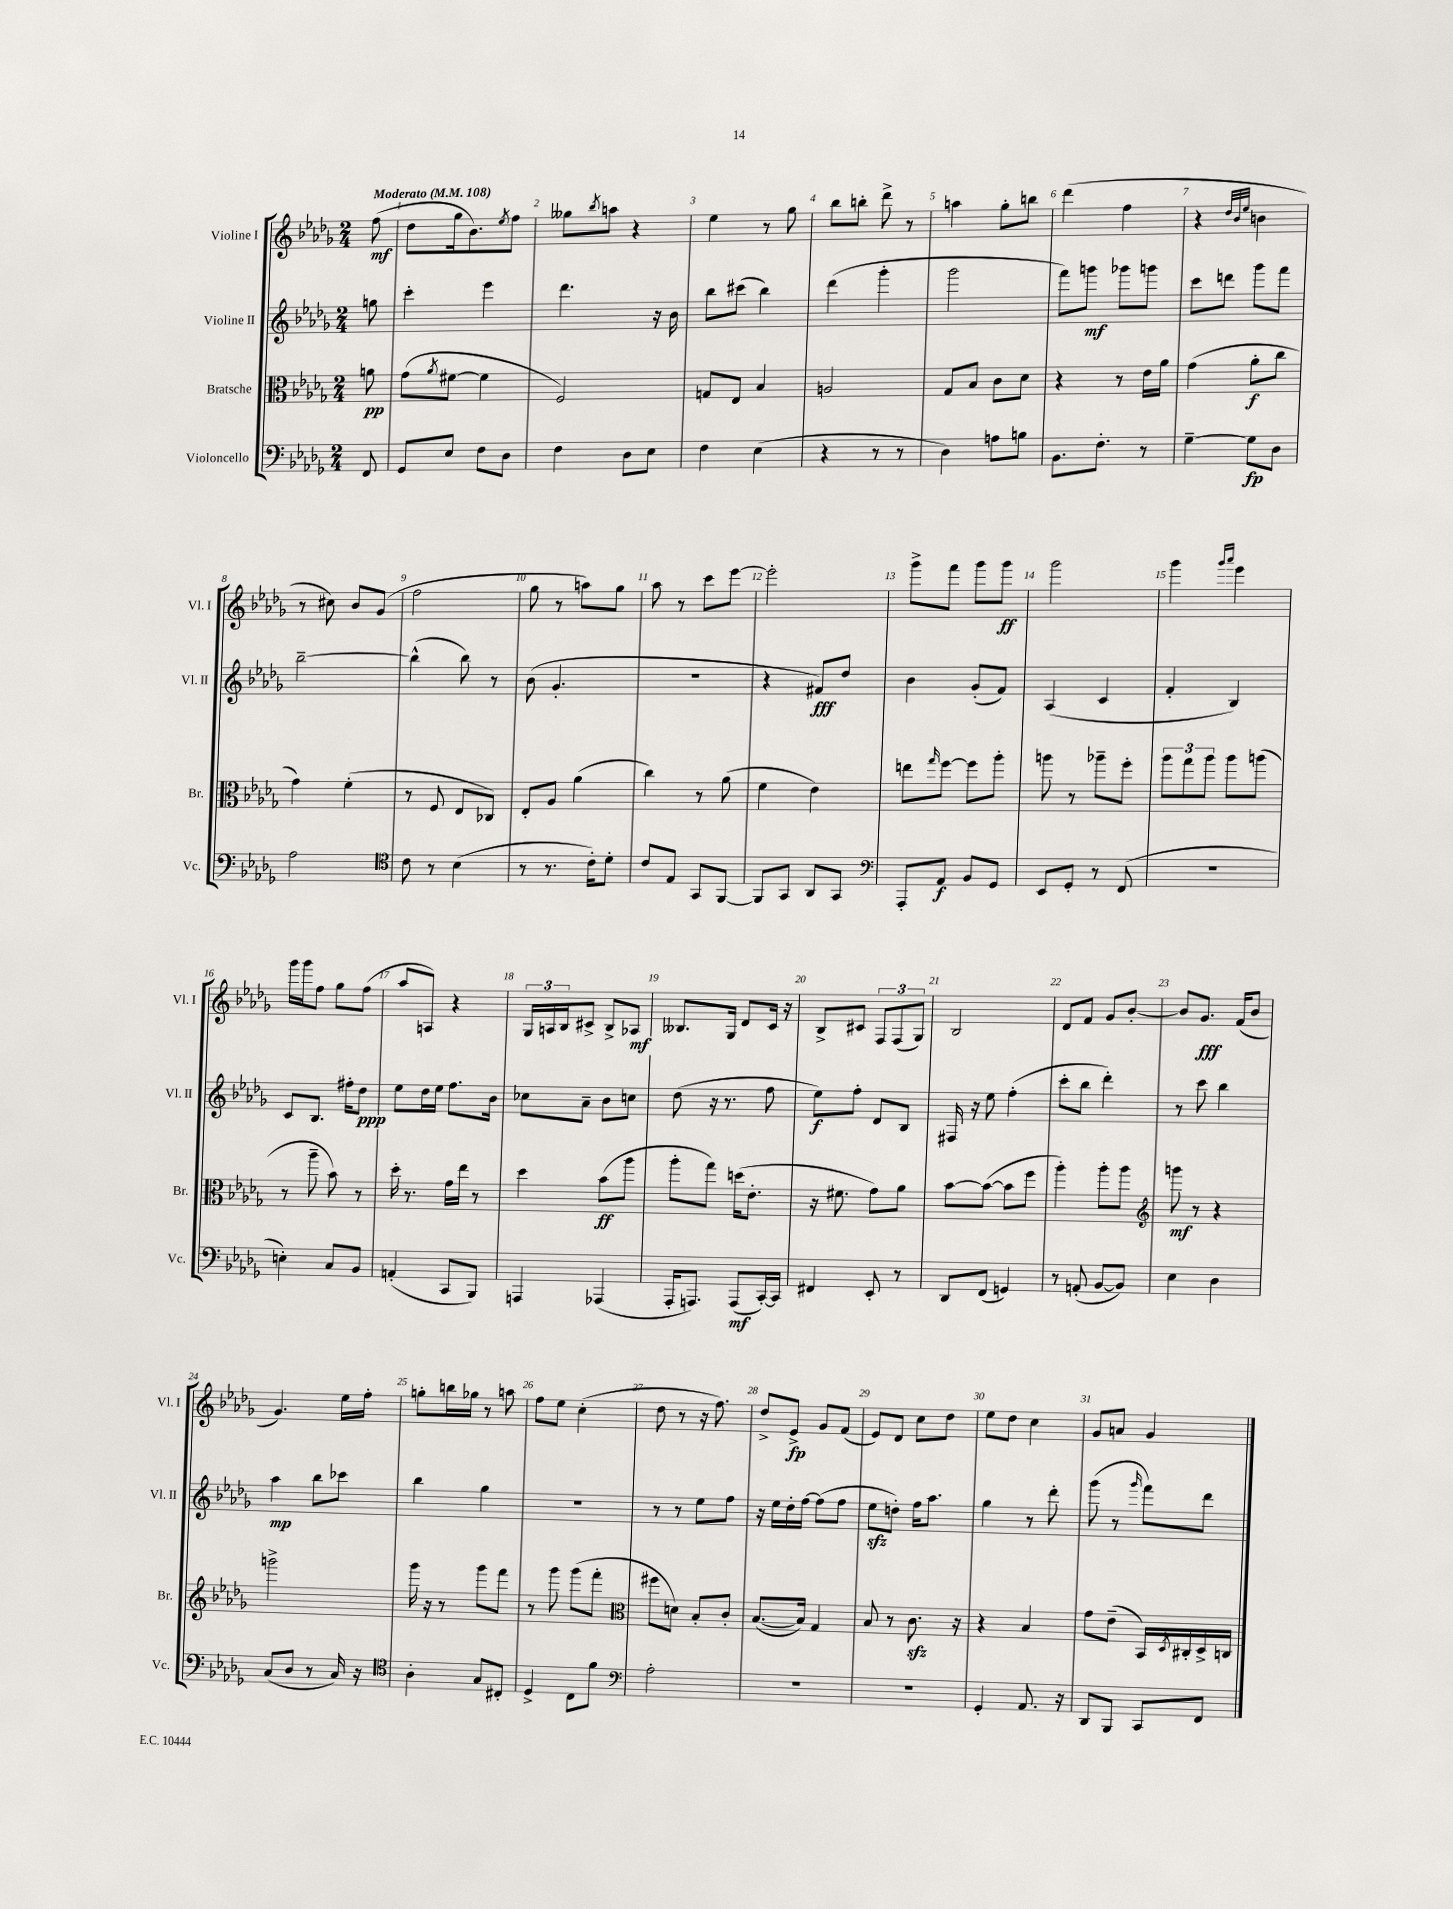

**kern	**dynam	**kern	**dynam	**kern	**dynam	**kern	**dynam
*part4	*part4	*part3	*part3	*part2	*part2	*part1	*part1
*staff4	*staff4	*staff3	*staff3	*staff2	*staff2	*staff1	*staff1
*I"Violoncello	*	*I"Bratsche	*	*I"Violine II	*	*I"Violine I	*
*I'Vc.	*	*I'Br.	*	*I'Vl. II	*	*I'Vl. I	*
*clefF4	*	*clefC3	*	*clefG2	*	*clefG2	*
*k[b-e-a-d-g-]	*	*k[b-e-a-d-g-]	*	*k[b-e-a-d-g-]	*	*k[b-e-a-d-g-]	*
*M2/4	*	*M2/4	*	*M2/4	*	*M2/4	*
*MM108	*	*MM108	*	*MM108	*	*MM108	*
=	=	=	=	=	=	=	=
!	!	!	!	!	!	!LO:TX:a:B:t=Moderato	!
8FF/	.	8an\	pp	8ggn\	.	(8ff\	mf
=1	=1	=1	=1	=1	=1	=1	=1
8GG-/L	.	(8g-\L	.	4ccc'\	.	8dd-\L	.
.	.	8qa-/	.	.	.	.	.
8E-/J	.	[8f#X\J	.	.	.	16gg-\k	.
.	.	.	.	.	.	8.b-\)	.
8F\L	.	4f#\]	.	4eee-\	.	.	.
.	.	.	.	.	.	8qee-/	.
8D-\J	.	.	.	.	.	8ff\J	.
=2	=2	=2	=2	=2	=2	=2	=2
4F\	.	2F/)	.	4.ddd-\	.	8gg--X\L	.
.	.	.	.	.	.	8qbb-/	.
.	.	.	.	.	.	8aan\J	.
8D-\L	.	.	.	.	.	4r	.
8E-\J	.	.	.	16r	.	.	.
.	.	.	.	16b-\	.	.	.
=3	=3	=3	=3	=3	=3	=3	=3
4F\	.	8Gn/L	.	8bb-\L	.	4ee-\	.
.	.	8E-/J	.	(8ccc#X\J	.	.	.
(4E-\	.	4B-/	.	4bb-\)	.	8r	.
.	.	.	.	.	.	8gg-\	.
=4	=4	=4	=4	=4	=4	=4	=4
4r	.	2An/	.	(4ddd-\	.	8bb-\L	.
.	.	.	.	.	.	8bbn'\J	.
8r	.	.	.	4ggg-'\	.	8ddd-^\	.
8r	.	.	.	.	.	8r	.
=5	=5	=5	=5	=5	=5	=5	=5
4D-\)	.	8G-/L	.	2ggg-\	.	4aan\	.
.	.	8B-/J	.	.	.	.	.
8An\L	.	8c\L	.	.	.	8gg-'\L	.
8Bn\J	.	8d-\J	.	.	.	8bbn\J	.
=6	=6	=6	=6	=6	=6	=6	=6
8.BB-\L	.	4r	.	8fff\L)	.	(4ddd-\	.
.	.	.	.	8gggn\J	mf	.	.
8.F'\J	.	.	.	.	.	.	.
.	.	8r	.	8ggg-X\L	.	4ff\	.
8r	.	16e-\LL	.	8gggn\J	.	.	.
.	.	16a-\JJ	.	.	.	.	.
=7	=7	=7	=7	=7	=7	=7	=7
[4G-~\	.	(4g-\	.	8ccc\L	.	4r	.
.	.	.	.	8dddn\J	.	.	.
.	.	.	.	.	.	32qqdd-/LLL	.
.	.	.	.	.	.	32qqb-/	.
.	.	.	.	.	.	32qqee-/JJJ	.
8G-\L]	fp	8a-'\L	f	8ggg-\L	.	4bn\	.
8D-\J	.	8cc\J	.	8fff\J	.	.	.
!!LO:LB:g=z
=8	=8	=8	=8	=8	=8	=8	=8
2A-\	.	4g-\)	.	[2bb-~\	.	8r	.
.	.	.	.	.	.	8cc#X\)	.
.	.	(4f'\	.	.	.	8b-/L	.
.	.	.	.	.	.	(8g-/J	.
=9	=9	=9	=9	=9	=9	=9	=9
*clefC4	*	*	*	*	*	*	*
8c\	.	8r	.	(4bb-^^\]	.	2ff\	.
8r	.	8F/	.	.	.	.	.
(4B-\	.	8E-/L	.	8bb-\)	.	.	.
.	.	8C-X/J)	.	8r	.	.	.
=10	=10	=10	=10	=10	=10	=10	=10
8r	.	8E-'/L	.	(8b-\	.	8gg-\	.
8.r	.	8A-/J	.	4.g-'/	.	8r	.
.	.	(4a-\	.	.	.	8aan\L)	.
16c'\KL)	.	.	.	.	.	.	.
8d-'\J	.	.	.	.	.	8gg-\J	.
=11	=11	=11	=11	=11	=11	=11	=11
8c/L	.	4cc\)	.	2r	.	8aa-\	.
8E-/J	.	.	.	.	.	8r	.
8GG-/L	.	8r	.	.	.	8ccc\L	.
[8FF/J	.	(8a-\	.	.	.	[8eee-\J	.
=12	=12	=12	=12	=12	=12	=12	=12
8FF/L]	.	4f\	.	4r	.	2eee-'\]	.
8GG-/J	.	.	.	.	.	.	.
8AA-/L	.	4e-\)	.	8f#X/L)	fff	.	.
8GG-/J	.	.	.	8dd-/J	.	.	.
=13	=13	=13	=13	=13	=13	=13	=13
*clefF4	*	*	*	*	*	*	*
8AAA-'/L	.	8een\L	.	4b-\	.	8ggg-^\L	.
.	.	16qqgg-/	.	.	.	.	.
8AA-/J	f	[8ff\J	.	.	.	8fff\J	.
8BB-/L	.	8ff\L]	.	(8g-'/L	.	8ggg-\L	.
8GG-/J	.	8aa-'\J	.	8f/J)	.	8ggg-\J	ff
=14	=14	=14	=14	=14	=14	=14	=14
8EE-/L	.	8aan\	.	(4A-/	.	2ggg-\	.
8GG-'/J	.	8r	.	.	.	.	.
8r	.	8aa-X~\L	.	4c/	.	.	.
(8FF/	.	8ff'\J	.	.	.	.	.
=15	=15	=15	=15	=15	=15	=15	=15
2r	.	12aa-\L	.	4f'/	.	4ggg-\	.
.	.	12gg-\	.	.	.	.	.
.	.	12aa-\J	.	.	.	.	.
.	.	.	.	.	.	16qqggg-/LL	.
.	.	.	.	.	.	16qqaaa-/JJ	.
.	.	8aa-\L	.	4B-/)	.	4eee-\	.
.	.	(8aan\J	.	.	.	.	.
!!LO:LB:g=z
=16	=16	=16	=16	=16	=16	=16	=16
4En'\)	.	8r	.	8c/L	.	16ggg-\LL	.
.	.	.	.	.	.	16ggg-\J	.
.	.	8aa-~\	.	8.B-/J	.	8ff\J	.
8C/L	.	8b-\)	.	.	.	8gg-\L	.
.	.	.	.	16ff#X'\KL	.	.	.
8BB-/J	.	8r	.	8dd-\J	ppp	(8ff\J	.
=17	=17	=17	=17	=17	=17	=17	=17
(4AAn'/	.	16dd-'\	.	8ee-\L	.	8aa-/L	.
.	.	8.r	.	.	.	.	.
.	.	.	.	16dd-\L	.	8An/J)	.
.	.	.	.	16ee-\JJ	.	.	.
8CC/L	.	16g-\LL	.	8.ff\L	.	4r	.
.	.	16ee-\JJ	.	.	.	.	.
8BBB-/J)	.	8r	.	.	.	.	.
.	.	.	.	16b-\Jk	.	.	.
=18	=18	=18	=18	=18	=18	=18	=18
4AAAn/	.	4dd-\	.	8cc-X\L	.	24G-/LL	.
.	.	.	.	.	.	24An/	.
.	.	.	.	.	.	24B-/J	.
.	.	.	.	8a-~\J	.	8c#X^/J	.
(4AAA-X/	.	(8b-\L	ff	8b-\L	.	8B-^/L	.
.	.	8aa-\J	.	8ccn\J	.	8A-X/J	mf
=19	=19	=19	=19	=19	=19	=19	=19
16AAA-'/KL	.	8aa-'\L	.	(8dd-\	.	8.B--X/L	.
8.AAAn/J)	.	.	.	.	.	.	.
.	.	8gg-\J)	.	16r	.	.	.
.	.	.	.	8.r	.	16G-/Jk	.
(8AAA/L	mf	(16ddn\KL	.	.	.	8d-/L	.
.	.	8.e-'\J	.	.	.	.	.
[16CC'/L)	.	.	.	8ff\	.	16c/Jk	.
16CC/JJ]	.	.	.	.	.	16r	.
=20	=20	=20	=20	=20	=20	=20	=20
4FF#X/	.	16r	.	8ee-\L)	f	8B-^/L	.
.	.	8.f#X\	.	.	.	.	.
.	.	.	.	8ff'\J	.	8c#X/J	.
8EE-'/	.	8g-\L)	.	8d-/L	.	12F/L	.
.	.	.	.	.	.	(12F/	.
8r	.	8a-\J	.	8B-/J	.	.	.
.	.	.	.	.	.	12G-/J)	.
=21	=21	=21	=21	=21	=21	=21	=21
8DD-/L	.	[8b-\L	.	16F#X/	.	2B-/	.
.	.	.	.	16r	.	.	.
(8FF/J	.	(8b-\J_	.	8ee-\	.	.	.
4GGn/)	.	8b-\L]	.	(4ff'\	.	.	.
.	.	8ff\J	.	.	.	.	.
=22	=22	=22	=22	=22	=22	=22	=22
8r	.	4aa-'\)	.	8ccc'\L	.	8d-/L	.
(8AAn'/	.	.	.	8bb-\J	.	8f/J	.
[8BB-/L	.	8aa-'\L	.	4ddd-'\)	.	8g-/L	.
8BB-/J])	.	8aa-\J	.	.	.	[8b-'/J	.
=23	=23	=23	=23	=23	=23	=23	=23
*	*	*clefG2	*	*	*	*	*
4E-\	.	8gggn\	mf	8r	.	8b-/L]	.
.	.	8r	.	8ccc\	.	8.g-/J	fff
4D-\	.	4r	.	4bb-\	.	.	.
.	.	.	.	.	.	(16f/KL	.
.	.	.	.	.	.	8b-/J	.
!!LO:LB:g=z
=24	=24	=24	=24	=24	=24	=24	=24
(8C/L	.	2gggn^\	.	4aa-\	mp	4.g-/)	.
8D-/J	.	.	.	.	.	.	.
8r	.	.	.	8bb-\L	.	.	.
16C/)	.	.	.	8ccc-X\J	.	16ee-\LL	.
16r	.	.	.	.	.	16ff'\JJ	.
=25	=25	=25	=25	=25	=25	=25	=25
*clefC4	*	*	*	*	*	*	*
4A-'\	.	16ggg-\	.	4bb-\	.	8ggn'\L	.
.	.	16r	.	.	.	.	.
.	.	8r	.	.	.	16bbn\L	.
.	.	.	.	.	.	16gg-X\JJ	.
8G-/L	.	8ggg-\L	.	4gg-\	.	8r	.
8C#X'/J	.	8fff\J	.	.	.	8aan\	.
=26	=26	=26	=26	=26	=26	=26	=26
4D-^/	.	8r	.	2r	.	8ff\L	.
.	.	8ggg-\	.	.	.	8ee-\J	.
8C\L	.	(8ggg-\L	.	.	.	(4cc'\	.
8f\J	.	8fff'\J	.	.	.	.	.
=27	=27	=27	=27	=27	=27	=27	=27
*clefF4	*	*clefC3	*	*	*	*	*
2A-'\	.	8ff#X\L	.	8r	.	8dd-\	.
.	.	8dn\J)	.	8r	.	8r	.
.	.	8B-'/L	.	8ee-\L	.	16r	.
.	.	.	.	.	.	8.ff\)	.
.	.	8c'/J	.	8ff\J	.	.	.
=28	=28	=28	=28	=28	=28	=28	=28
2r	.	([8.B-/L	.	16r	.	8dd-^/L	.
.	.	.	.	16ee-\LL	.	.	.
.	.	.	.	16dd-'\	.	8e-^/J	fp
.	.	16B-/Jk])	.	[16ff\JJ	.	.	.
.	.	4G-/	.	(8ff\L]	.	8g-/L	.
.	.	.	.	8ff\J	.	(8f/J	.
=29	=29	=29	=29	=29	=29	=29	=29
2r	.	8B-/	.	8ee-zz\L	.	8e-/L)	.
.	.	8r	.	8ddn'\J)	.	8d-/J	.
.	.	8.czz\	.	16ff\KL	.	8cc\L	.
.	.	.	.	8.aa-\J	.	.	.
.	.	.	.	.	.	8dd-\J	.
.	.	16r	.	.	.	.	.
=30	=30	=30	=30	=30	=30	=30	=30
4GG-'/	.	4r	.	4gg-\	.	8ee-\L	.
.	.	.	.	.	.	8dd-\J	.
8.AA-/	.	4B-/	.	8r	.	4cc\	.
.	.	.	.	8ddd-'\	.	.	.
16r	.	.	.	.	.	.	.
=31	=31	=31	=31	=31	=31	=31	=31
8DD-/L	.	8g-\L	.	(8ggg-\	.	8g-/L	.
8BBB-/J	.	(8e-~\J	.	8r	.	8an/J	.
.	.	.	.	16qqggg-/	.	.	.
8CC/L	.	16BB-/LL)	.	8fff\L)	.	4g-/	.
.	.	8qD-/	.	.	.	.	.
.	.	16C#X'/	.	.	.	.	.
8FF/J	.	16D-^/	.	8ddd-\J	.	.	.
.	.	16Cn/JJ	.	.	.	.	.
==	==	==	==	==	==	==	==
*-	*-	*-	*-	*-	*-	*-	*-
